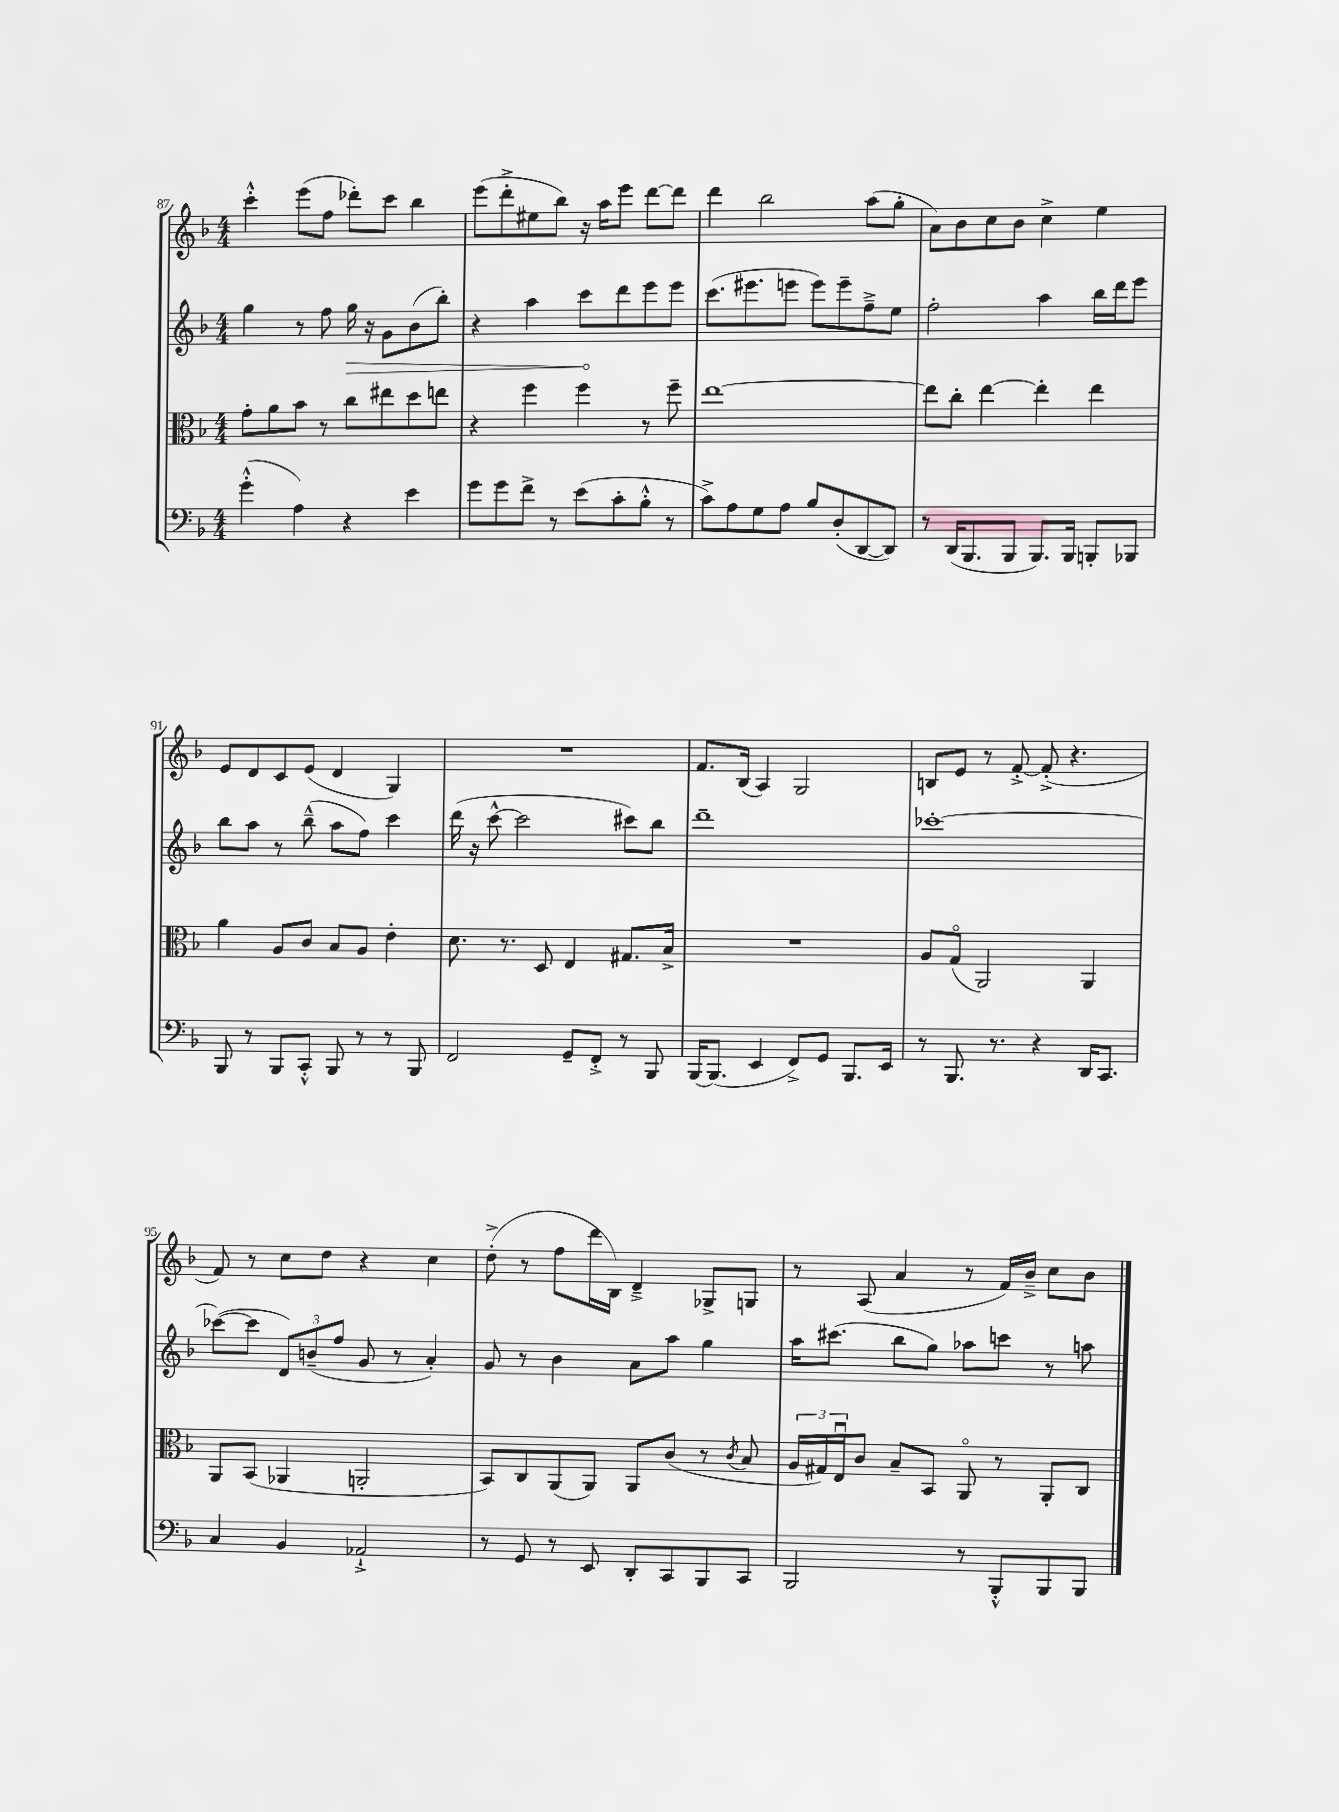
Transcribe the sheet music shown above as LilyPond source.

<<
\new StaffGroup <<
\new Staff = "s0" {
    \clef treble \key f \major \numericTimeSignature \time 4/4
    c'''4-.-^ e'''8( f''8 des'''8-.) c'''8 bes''4 |
    e'''8( d'''8-.-> eis''8 bes''8) r16 a''16 e'''8 d'''8~ d'''8 |
    d'''4 bes''2 a''8( g''8-. |
    a'8) bes'8 c''8 bes'8 c''4-> e''4 |
    e'8 d'8 c'8 e'8( d'4 g4) |
    R1 |
    f'8. bes16( a4) g2 |
    b8 e'8 r8 f'8~-.-> f'8-.->( r4. |
    f'8) r8 c''8 d''8 r4 c''4 |
    d''8-.->( r8 f''8 d'''16 bes16) d'4---> ges8-> g8 |
    r8 a8( a'4 r8 f'16) bes'16---> c''8 bes'8 \bar "|." |
}
\new Staff = "s1" {
    \clef treble \key f \major \numericTimeSignature \time 4/4
    g''4 r8 f''8 \once \override Hairpin.circled-tip = ##t g''16\> r16 g'8 bes'8( bes''8-.) |
    r4 a''4 c'''8\! d'''8 e'''8 e'''8 |
    c'''8.( eis'''8. e'''8 e'''8) e'''8-- f''8---> e''8 |
    f''2-. a''4 bes''16 d'''16 e'''8 |
    bes''8 a''8 r8 bes''8---^( a''8 f''8) c'''4 |
    d'''16( r16 c'''8~-^ c'''2 cis'''8) bes''8 |
    d'''1-- |
    ces'''1~-. |
    ces'''8~( ces'''8 \tuplet 3/2 { d'8) b'8--( f''8 } g'8 r8 a'4-.) |
    g'8 r8 bes'4 a'8 a''8 g''4 |
    a''16 cis'''8.( bes''8 g''8) aes''8 c'''8 r8 a''8 \bar "|." |
}
\new Staff = "s2" {
    \clef alto \key f \major \numericTimeSignature \time 4/4
    g'8-. a'8 bes'8 r8 c''8 eis''8 d''8 e''8 |
    r4 f''4 f''4 r8 f''8-- |
    e''1~ |
    e''8 c''8-. e''4~ e''4-. e''4 |
    a'4 a8 c'8 bes8 a8 e'4-. |
    d'8. r8. d8 e4 gis8. bes16-> |
    R1 |
    a8 g8\flageolet( a,2) a,4 |
    a,8 bes,8( aes,4 a,2-. |
    bes,8) c8 a,8( a,8) a,8 c'8( r8 \acciaccatura { c'8 } bes8 |
    \tuplet 3/2 { a16 gis16) e16\downbow } c'8 bes8-- bes,8 a,8\flageolet r8 a,8-. c8 \bar "|." |
}
\new Staff = "s3" {
    \clef bass \key f \major \numericTimeSignature \time 4/4
    g'4-.-^( a4) r4 e'4 |
    g'8 g'8 f'8-> r8 e'8( c'8-. bes8-.-^ r8 |
    c'8->) a8 g8 a8 bes8 d8-.( d,8~ d,8) |
    r8 d,16( bes,,8. bes,,8 bes,,8.) bes,,16 b,,8-. bes,,8 |
    bes,,8 r8 bes,,8 c,8-.-^ bes,,8 r8 r8 bes,,8 |
    f,2 g,8-- f,8-.-> r8 bes,,8 |
    bes,,16~ bes,,8.( e,4 f,8->) g,8 bes,,8. e,16 |
    r8 bes,,8. r8. r4 d,16 c,8. |
    c4 bes,4 aes,2-!-> |
    r8 g,8 r8 e,8 d,8-. c,8 bes,,8 c,8 |
    bes,,2 r8 bes,,8-.-^ bes,,8 bes,,8 \bar "|." |
}
>>
>>
\layout { \context { \Score currentBarNumber = #87 } }
